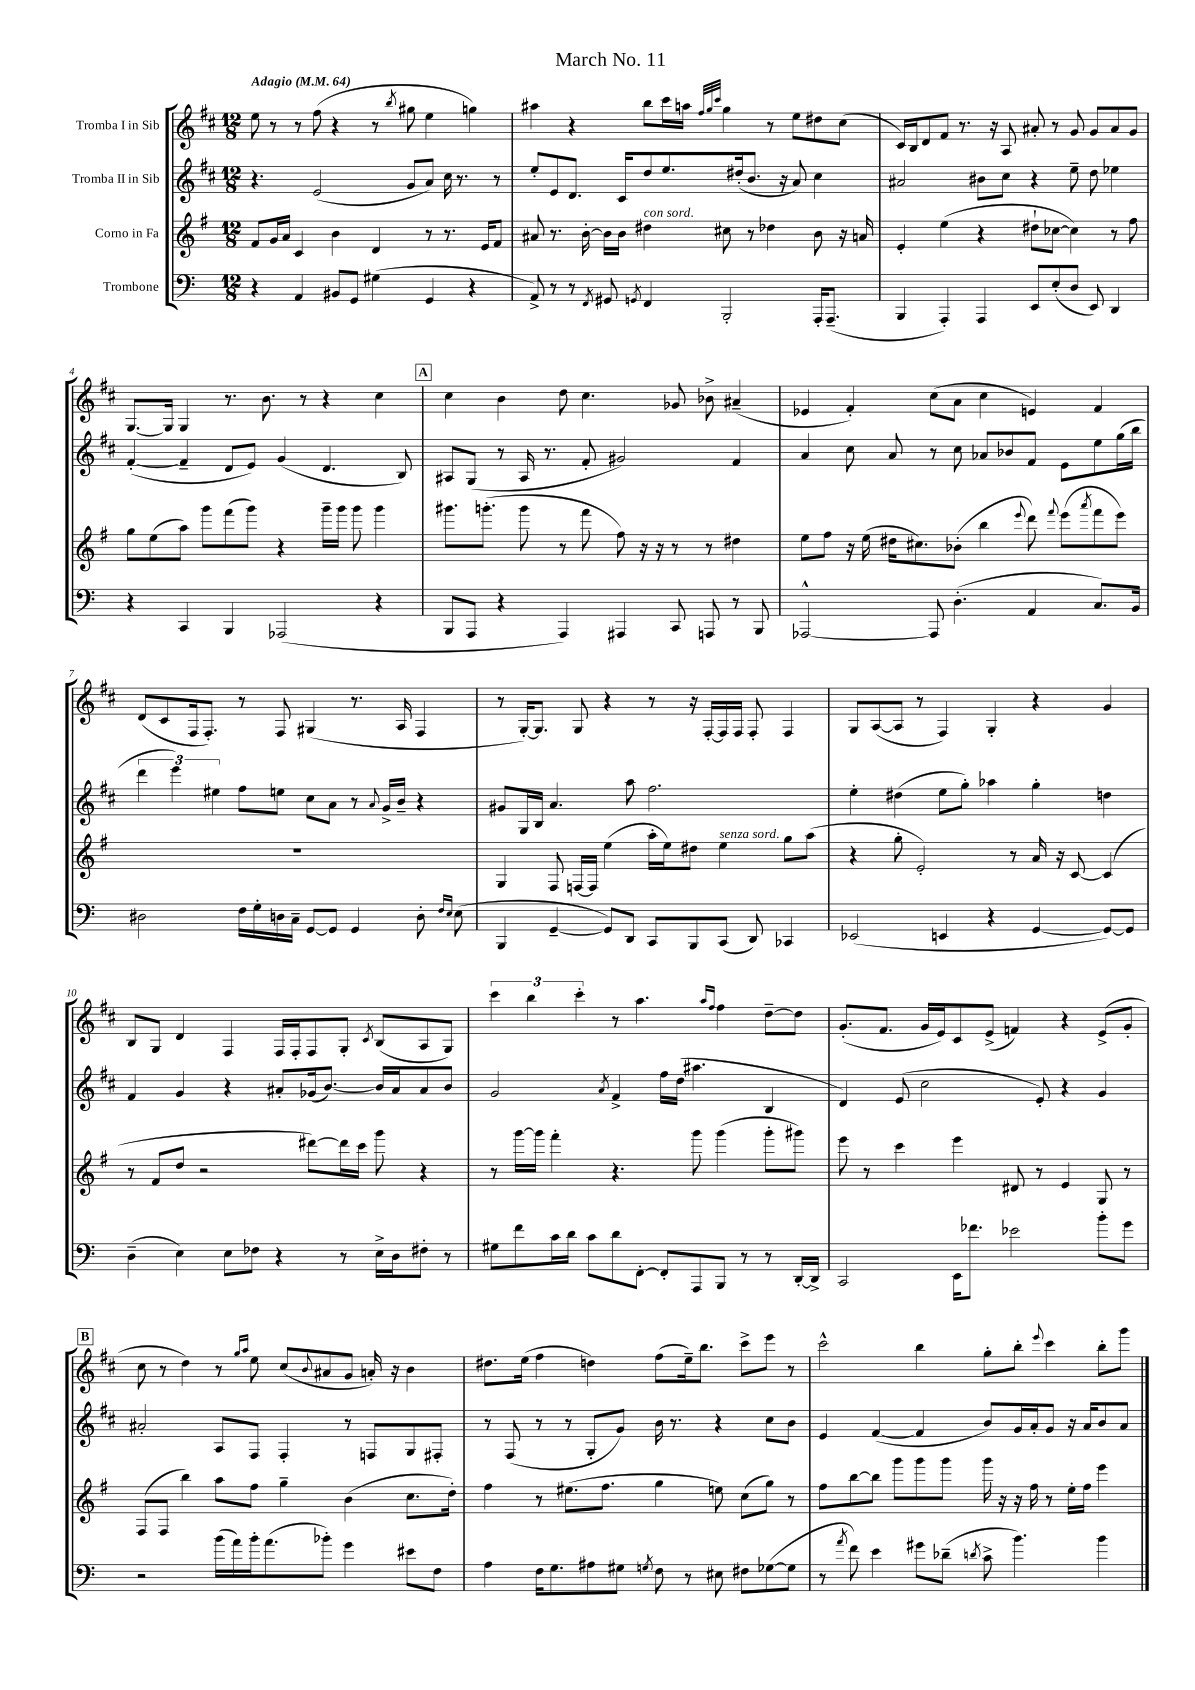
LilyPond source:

\header { title = "March No. 11" }
<<
\new StaffGroup <<
\new Staff = "s0" \with { instrumentName = "Tromba I in Sib" } {
    \clef treble \key d \major \numericTimeSignature \time 12/8 \tempo "Adagio" 4 = 64
    e''8 r8 r8 fis''8( r4 r8 \acciaccatura { b''8 } gis''8 e''4 g''4) |
    ais''4 r4 b''8 cis'''16 a''16 \grace { fis''32 g''32 cis'''32 } g''4 r8 e''8 dis''8 cis''8( |
    cis'16) b16 d'8 fis'8 r8. r16 a8 ais'8-. r8 g'8 g'8 ais'8 g'8 |
    g8.~ g16 g4 r8. b'8. r8 r4 cis''4 |
    \mark \markup { \box "A" } cis''4 b'4 d''8 cis''4. ges'8 bes'8-> ais'4--( |
    ees'4 fis'4-.) cis''8( a'8 cis''4 e'4) fis'4 |
    d'8( cis'8 fis16 fis8.-.) r8 fis8 gis4( r8. a16 fis4 |
    r8 g16~-.) g8. g8 r4 r8 r16 fis16~-. fis16 fis16 fis8-. fis4 |
    g8 a8~( a8 r8 fis4) g4-. r4 g'4 |
    b8 g8 d'4 fis4 fis16 fis16-. fis8 g8-. \acciaccatura { cis'8 } b8( a8 g8) |
    \tuplet 3/2 { cis'''4 b''4 cis'''4-. } r8 a''4. \grace { a''16 fis''16 } fis''4 d''8~-- d''8 |
    g'8.-.( fis'8. g'16 e'16) cis'8 e'8->( f'4) r4 e'8->( g'8-. |
    \mark \markup { \box "B" } cis''8 r8 d''4) r8 \grace { g''16 a''16 } e''8 cis''8( \appoggiatura { b'8 } ais'8 g'8 a'16-.) r16 b'4 |
    dis''8. e''16( fis''4 d''4) fis''8( e''16--) b''8. cis'''8-> e'''8 r8 |
    cis'''2-^ b''4 g''8-. b''8-. \appoggiatura { e'''8 } cis'''4 b''8-. g'''8 \bar "|." |
}
\new Staff = "s1" \with { instrumentName = "Tromba II in Sib" } {
    \clef treble \key d \major \numericTimeSignature \time 12/8
    r4. e'2( g'8 a'8) cis''16 r8. r8 |
    e''8-. e'8 d'8. cis'16 d''8 e''8. dis''16-.( b'8. r16 a'8) cis''4 |
    ais'2 bis'8 cis''8 r4 e''8-- d''8 ees''4 |
    fis'4~-.( fis'4-- d'8 e'8) g'4( d'4. b8) |
    \mark \markup { \box "A" } ais8 g8( r8 ais16 r8. fis'8-. gis'2) fis'4 |
    a'4 cis''8 a'8 r8 cis''8 aes'8 bes'8 fis'8 e'8 e''8 g''16( b''16 |
    \tuplet 3/2 { d'''4 e'''4) eis''4 } fis''8 e''8 cis''8 a'8 r8 \appoggiatura { a'8 } g'16-> b'16-- r4 |
    gis'8 g16 b16 a'4. a''8 fis''2. |
    e''4-. dis''4( e''8 g''8-.) aes''4 g''4-. d''4 |
    fis'4 g'4 r4 ais'8-. ges'16( b'8.~) b'16 ais'16 ais'8 b'8 |
    g'2 \acciaccatura { a'8 } fis'4-> fis''16 d''16( ais''4. b4 |
    d'4) e'8( cis''2 e'8-.) r4 g'4 |
    \mark \markup { \box "B" } ais'2-. a8 fis8 fis4-. r8 f8 g8 fis8-. |
    r8 fis8( r8 r8 g8-. g'8) b'16 r8. r4 cis''8 b'8 |
    e'4 fis'4~( fis'4 b'8) g'16 a'16-. g'8 r16 a'16 b'8 a'8 \bar "|." |
}
\new Staff = "s2" \with { instrumentName = "Corno in Fa" } {
    \clef treble \key g \major \numericTimeSignature \time 12/8
    fis'8 g'16 a'16 c'4 b'4 d'4 r8 r8. e'16 fis'8 |
    ais'8 r8. b'16~-. b'16 b'16 dis''4^\markup { \italic "con sord." } cis''8 r8 des''4 b'8 r16 a'16 |
    e'4-. e''4( r4 dis''8-! ces''8~ ces''4) r8 fis''8 |
    g''8 e''8( a''8) g'''8 fis'''8( g'''8) r4 g'''16-- g'''16 g'''8 g'''4 |
    \mark \markup { \box "A" } gis'''8. g'''8.-.( g'''8 r8 fis'''8 fis''8) r16 r16 r8 r8 dis''4 |
    e''8 fis''8 r16 e''16( dis''16 cis''8.) bes'8-.( b''4 \appoggiatura { e'''8 } d'''8) \appoggiatura { fis'''8 } e'''8( \acciaccatura { a'''8 } fis'''8 e'''8) |
    R1. |
    g4 fis8 f16~ f16 e''4( a''16-. e''16) dis''8 e''4^\markup { \italic "senza sord." } g''8 a''8( |
    r4 g''8-. e'2-.) r8 a'16 r16 c'8~ c'4( |
    r8 fis'8 d''8 r2 dis'''8~) dis'''16 c'''16 g'''8 r4 |
    r8 g'''16~ g'''16 fis'''4-. r4. g'''8 g'''4( g'''8-. gis'''8) |
    e'''8 r8 c'''4 e'''4 dis'8 r8 e'4 g8 r8 |
    \mark \markup { \box "B" } fis8( fis8 b''4) a''8 fis''8 g''4-- b'4( c''8. d''16-.) |
    fis''4 r8 eis''8.( fis''8. g''4 e''8) c''8( g''8) r8 |
    fis''8 b''8~ b''8 g'''8 g'''8 g'''8 g'''16 r16 r16 fis''16 r8 e''16-. fis''16 e'''4 \bar "|." |
}
\new Staff = "s3" \with { instrumentName = "Trombone" } {
    \clef bass \key c \major \numericTimeSignature \time 12/8
    r4 a,4 bis,8 g,8 gis4( g,4 r4 |
    a,8->) r8 r8 \acciaccatura { f,8 } gis,8 \acciaccatura { g,8 } f,4 b,,2-. a,,16-. a,,8.--( |
    b,,4 a,,4-.) a,,4 e,8 e8-.( d8 e,8) d,4 |
    r4 c,4 b,,4 aes,,2( r4 |
    \mark \markup { \box "A" } b,,8 a,,8 r4 a,,4) ais,,4 c,8 a,,8 r8 b,,8 |
    aes,,2~-^ aes,,8 d4.-.( a,4 c8.) b,16 |
    dis2 f16 g16-. d16 c16-- g,8~ g,8 g,4 d8-. \grace { f16 e16 } e8( |
    b,,4 g,4~-- g,8) d,8 c,8 b,,8 c,8( d,8) ces,4 |
    ees,2( e,4 r4 g,4~ g,8~) g,8 |
    d4--( e4) e8 fes8 r4 r8 e16-> d16 fis8-. r8 |
    gis8 f'8 c'16 d'16 c'8 d'8 f,8~-. f,8-. a,,8 b,,8 r8 r8 d,16~-. d,16-> |
    c,2 e,16 fes'8. ees'2 b'8-. g'8 |
    \mark \markup { \box "B" } r2 b'16( a'16) b'16-. a'8.( bes'8-.) g'4 eis'8 f8 |
    a4 f16 g8. ais8 gis8 \acciaccatura { g8 } f8 r8 eis8 fis8 ges8~( ges8 |
    r8 \acciaccatura { a'8 } f'8) e'4 gis'8 des'8--( \acciaccatura { d'8 } c'8-> b'4.) b'4 \bar "|." |
}
>>
>>
